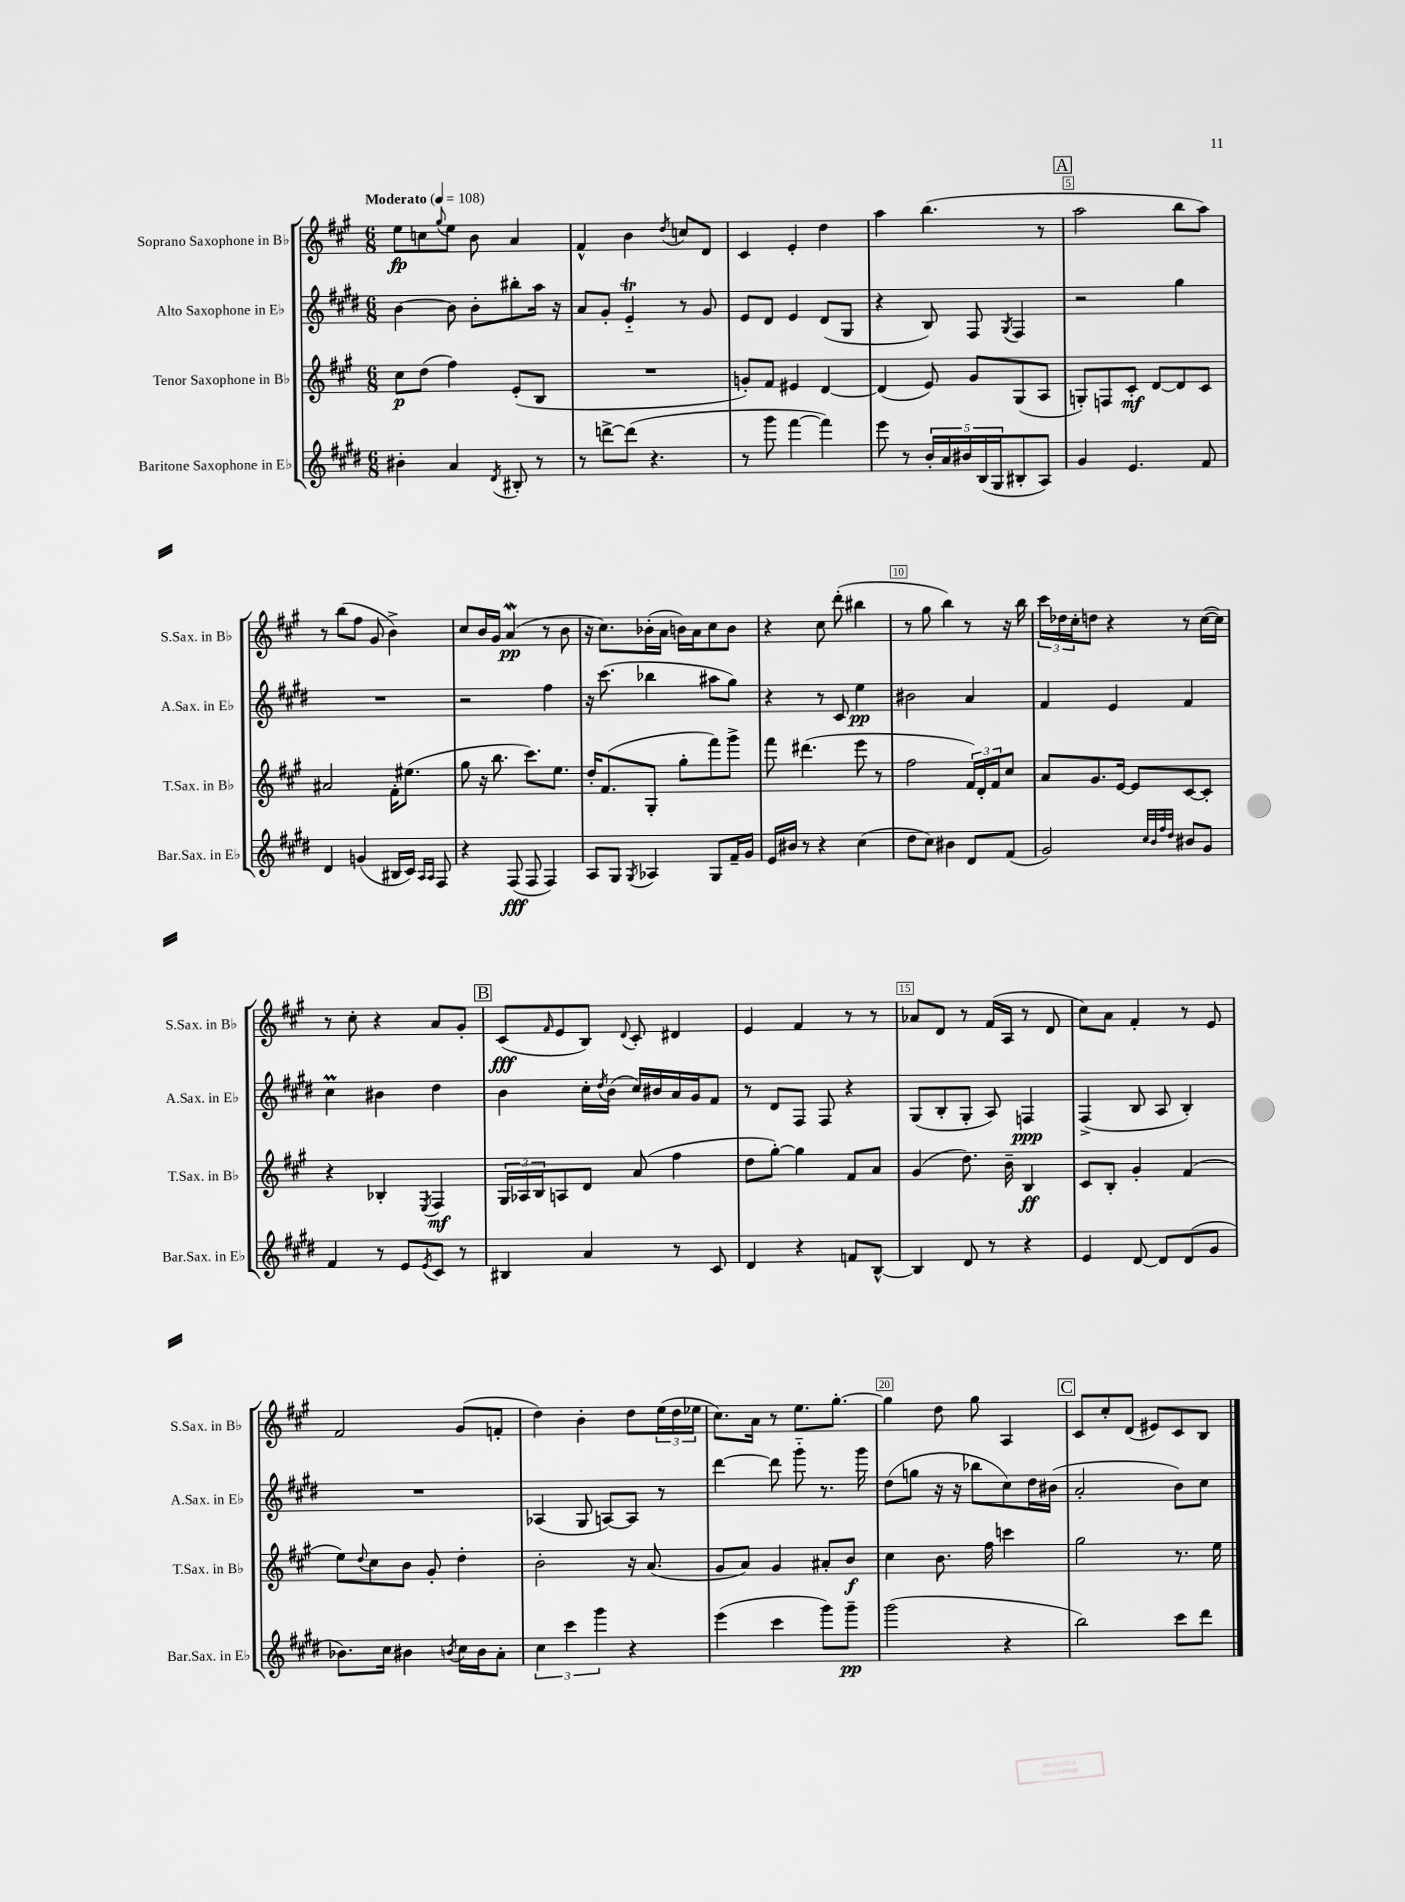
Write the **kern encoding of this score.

**kern	**kern	**kern	**kern
*staff4	*staff3	*staff2	*staff1
*clefG2	*clefG2	*clefG2	*clefG2
*k[f#c#g#d#]	*k[f#c#g#]	*k[f#c#g#d#]	*k[f#c#g#]
*M6/8	*M6/8	*M6/8	*M6/8
*MM108	*MM108	*MM108	*MM108
4b#'	8cc#	[4b	8ee
.	(8dd	.	8cc
.	.	.	8qqgg#
4a	4ff#)	8b]	8ee
.	.	8b'	8b
8qd#	.	.	.
8B#'	(8e'	8bb#'	4a
8r	8B	16aa	.
.	.	16r	.
=	=	=	=
8r	2.r	8a	4f#^^
[8ddd^	.	8g#'	.
(8ddd]	.	4e'~	4b
4.r	.	.	.
.	.	.	8qdd
.	.	8r	8cc
.	.	8g#	8d
=	=	=	=
8r	8g')	8e	4c#
8ggg#	8f#	8d#	.
[4fff#	4e#	4e	4e'
4fff#])	[4d	(8d#	4dd
.	.	8G#	.
=	=	=	=
8eee	(4d]	4r	4aa
8r	.	.	.
20b'	8e)	8B)	(4.bb
20a	.	.	.
20b#	.	.	.
.	8g#	8F#	.
(20B	.	.	.
20G#	.	.	.
.	.	8qG#	.
8B#'	(8G#	4F#	.
8A)	8A	.	8r
=	=	=	=
4g#	8G')	2r	2aa
.	8F	.	.
4.e	8c#'	.	.
.	[8d	.	.
.	8d]	4gg#	8bb
8f#	8c#	.	8aa)
=	=	=	=
4d#	2a#	2.r	8r
.	.	.	(8bb
(4g	.	.	8ff#
.	.	.	8g#
16B#	16f#'	.	4b^)
16c#)	(8.ee#	.	.
16qqA	.	.	.
16qqA	.	.	.
8F#	.	.	.
=	=	=	=
4r	8gg#	2r	8cc#
.	16r	.	16b
.	8.bb	.	16g#
(8F#	.	.	(4a
8F#	8.ccc#)	.	.
4F#)	.	4ff#	8r
.	8.ee	.	.
.	.	.	8b
=	=	=	=
8A	16dd'	16r	16r
.	(8.f#	(8.ccc#	8.cc#)
8G#	.	.	.
8qG#	.	.	.
4A-	8G#'	4bb-	(16b-'
.	.	.	16a
.	8gg#'	.	16b)
.	.	.	16a
8G#	8fff#)	8aa#	8cc#
16f#~	8ggg#^	8gg#)	8b
16g#	.	.	.
=	=	=	=
16e	8fff#	4r	4r
16b#	.	.	.
8r	(4.ddd#	.	.
4r	.	8r	8cc#
.	.	8c#	(8ddd'
(4cc#	8eee	4ee	4bb#
.	8r	.	.
=	=	=	=
8dd#	2ff#	2b#	8r
8cc#)	.	.	8gg#
4b#	.	.	4bb)
8d#	24f#)	4a	8r
.	24d'	.	.
.	24f#	.	.
(8f#	8cc#	.	16r
.	.	.	16bb
=	=	=	=
2g#)	8a	4f#	24ccc#
.	.	.	24dd-
.	.	.	24cc#'
.	8.g#	.	8dd
.	.	4e	4r
.	[16e	.	.
.	8e]	.	.
32qqcc#	.	.	.
32qqb	.	.	.
32qqff#	.	.	.
32qqdd#	.	.	.
8b#	[8c#	4f#	8r
8g#	8c#']	.	([16cc#
.	.	.	16cc#])
=	=	=	=
4f#	4r	4cc#	8r
.	.	.	8cc#'
8r	4B-'	4b#	4r
8e	.	.	.
8qe	8qE	.	.
8c#	4F#	4dd#	8a
8r	.	.	8g#'
=	=	=	=
4B#	24G#	4b	(8c#
.	24A-	.	.
.	24B	.	.
.	.	.	16qqf#
.	8A	.	8e
4a	8d	16cc#'	8B)
.	.	8qdd#	.
.	.	(16b	.
.	.	.	8qqd
.	(8a	16cc#)	8c#'
.	.	16b#	.
8r	4ff#	16a	4d#
.	.	16g#	.
8c#	.	8f#	.
=	=	=	=
4d#	8dd	8r	4e
.	[8gg#')	8d#	.
4r	4gg#]	8F#	4f#
.	.	8F#	.
8f	8f#	4r	8r
[8B^^	8a	.	8r
=	=	=	=
4B]	(4g#	(8G#	8a-
.	.	8B'	8d
8d#	8.dd)	8G#'	8r
8r	.	8A)	(16f#
.	16b~	.	16A
4r	4B	4F	8r
.	.	.	8d
=	=	=	=
4e	8c#	(4F#^	8cc#)
.	8B'	.	8a
[8d#	4g#'	8B	4f#'
8d#]	.	8A	.
(8d#	(4f#	4B')	8r
8g#	.	.	8e
=	=	=	=
8.b-)	8ee)	2.r	2f#
.	8qqdd	.	.
.	8cc#	.	.
16cc#	.	.	.
4b#	8b	.	.
.	8g#'	.	.
8qb	.	.	.
16cc#	4dd'	.	(8g#
16b	.	.	.
8a'	.	.	8f'
=	=	=	=
6cc#	2b'	(4A-	4dd)
6ccc#	.	.	.
.	.	8G#	4b'
6ggg#	.	.	.
.	.	[8A)	.
4r	16r	8A]	8dd
.	(8.a	.	.
.	.	8r	(24ee
.	.	.	24dd
.	.	.	24ee-
=	=	=	=
(4eee	8g#	[4ddd#	8.cc#)
.	8a)	.	.
.	.	.	16a
4ccc#	4g#	8ddd#]	8r
.	.	8ggg#'~	8.ee
8ggg#)	8a#'	8.r	.
.	.	.	[8.gg#'
8ggg#~	8b	.	.
.	.	16ggg#	.
=	=	=	=
(2ggg#	4cc#	(8dd#	4gg#]
.	.	8gg	.
.	8.b	16r	8dd
.	.	16r	.
.	.	8bb-	8gg#
.	16ff#	.	.
4r	4ccc	8cc#)	4A
.	.	16dd#	.
.	.	(16b#	.
=	=	=	=
2bb)	2gg#	2a'	8c#
.	.	.	8cc#'
.	.	.	(8d
.	.	.	8e#)
8ccc#	8.r	8b)	8c#
8ddd#	.	8cc#	8B
.	16ee	.	.
==	==	==	==
*-	*-	*-	*-
